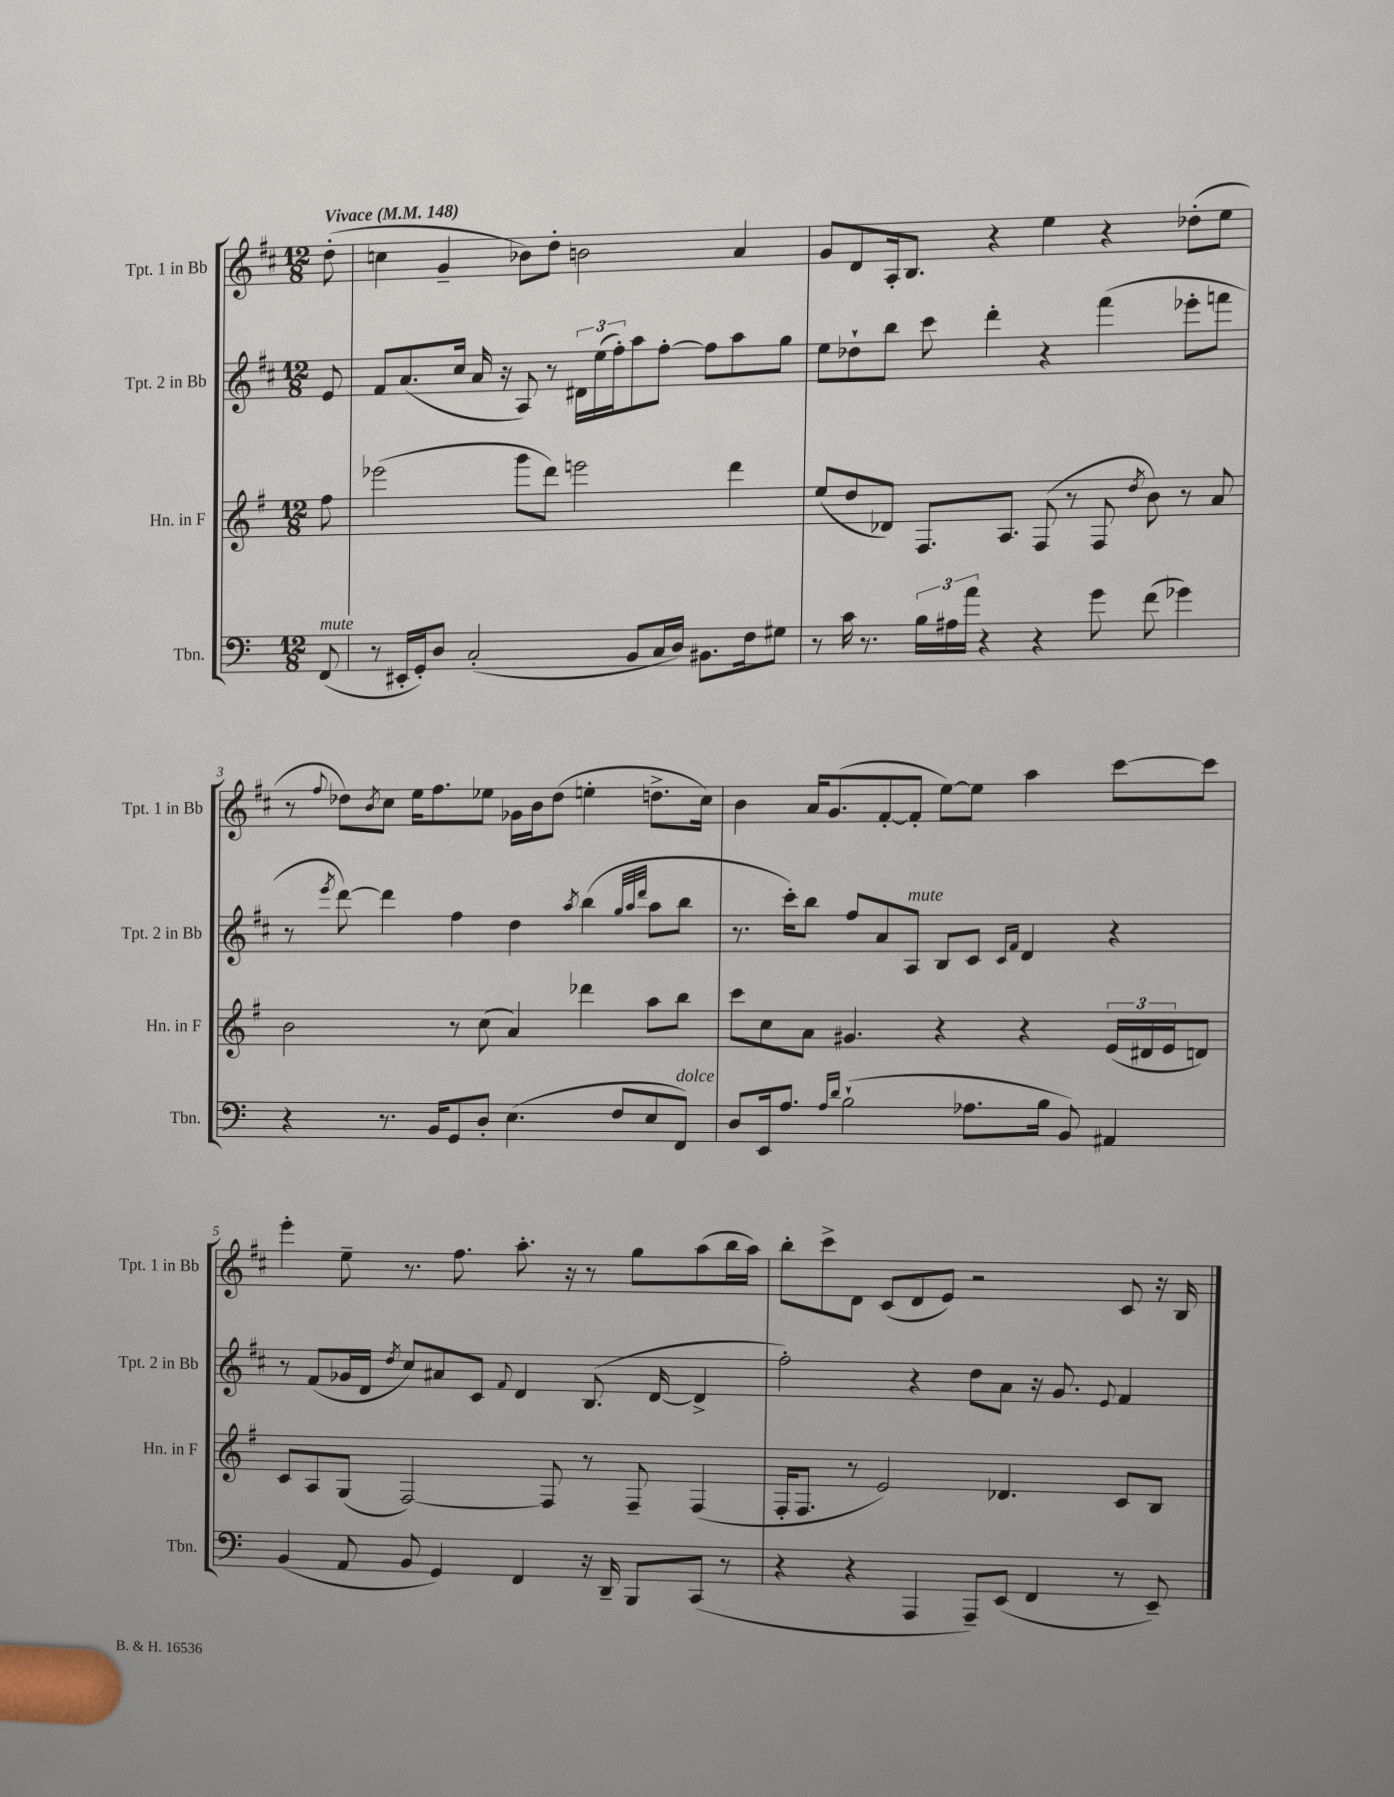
<<
\new StaffGroup <<
\new Staff = "s0" \with { instrumentName = "Tpt. 1 in Bb" shortInstrumentName = "Tpt. 1 in Bb" } {
    \clef treble \key d \major \numericTimeSignature \time 12/8 \partial 8 \tempo "Vivace" 4 = 148
    d''8-.( |
    c''4 g'4-- bes'8) d''8-. b'2 a'4 |
    g'8 d'8 a16-. b8. r4 e''4 r4 des''8-.( e''8 |
    r8 \appoggiatura { fis''8 } des''8) \acciaccatura { b'8 } cis''8 e''16 fis''8. ees''8 ges'16 b'16 des''8( e''4-. d''8.-> cis''16) |
    b'4 a'16 g'8.( fis'8~-. fis'8-. e''8~) e''8 a''4 cis'''8~ cis'''8 |
    e'''4-. e''8-- r8. fis''8. a''8.-. r16 r8 g''8 a''8( b''16 a''16) |
    b''8-. cis'''8-> d'8 cis'8( d'8 e'8) r2 cis'8 r16 b16 \bar "|." |
}
\new Staff = "s1" \with { instrumentName = "Tpt. 2 in Bb" shortInstrumentName = "Tpt. 2 in Bb" } {
    \clef treble \key d \major \numericTimeSignature \time 12/8 \partial 8
    e'8 |
    fis'8 a'8.( cis''16 a'16 r16 a8) r8 \tuplet 3/2 { dis'16 e''16( fis''16-.) } a''8 fis''8~-. fis''8 a''8 g''8 |
    e''8 des''8-! b''8 cis'''8 d'''4-. r4 fis'''4( ees'''8-. f'''8 |
    r8 \acciaccatura { e'''8 } d'''8~) d'''4 fis''4 d''4 \acciaccatura { a''8 } b''4( \grace { g''32 a''32 d'''32 } a''8 b''8 |
    r8. cis'''16-.) b''8 fis''8 a'8 a8^\markup { \italic "mute" } b8 cis'8 \grace { cis'16 fis'16 } d'4 r4 |
    r8 fis'8( ges'16 d'16 \acciaccatura { d''8 } cis''8) ais'8 cis'8 \appoggiatura { fis'8 } d'4 b8.( d'16~ d'4-> |
    fis''2-.) r4 d''8 a'8 r16 g'8. \appoggiatura { e'8 } fis'4 \bar "|." |
}
\new Staff = "s2" \with { instrumentName = "Hn. in F" shortInstrumentName = "Hn. in F" } {
    \clef treble \key g \major \numericTimeSignature \time 12/8 \partial 8
    fis''8 |
    ees'''2( g'''8 d'''8) e'''2 d'''4 |
    e''8( d''8 des'8) fis8. a8. fis8( r8 fis8 \acciaccatura { d''8 } b'8) r8 a'8 |
    b'2 r8 c''8( a'4) des'''4 a''8 b''8 |
    c'''8 c''8 a'8 gis'4. r4 r4 \tuplet 3/2 { e'16( dis'16 e'16 } d'8) |
    c'8 a8 g8( fis2~) fis8 r8 fis8-- fis4( |
    fis16-. fis8. r8 e'2) des'4. c'8 b8 \bar "|." |
}
\new Staff = "s3" \with { instrumentName = "Tbn." shortInstrumentName = "Tbn." } {
    \clef bass \key c \major \numericTimeSignature \time 12/8 \partial 8
    f,8^\markup { \italic "mute" }( |
    r8 eis,16-. g,16-.) d8 c2-.( b,8 c16 d16) bis,8. f16 gis8 |
    r8 c'16 r8. \tuplet 3/2 { b16 ais16 a'16 } r4 r4 g'8 f'8( ges'4) |
    r4 r8. b,16 g,8 d8-. e4.( f8 e8 f,8^\markup { \italic "dolce" }) |
    d8 e,16 a8. \grace { a16 d'16 } b2-!( aes8. b16 b,8) ais,4 |
    b,4( a,8 b,8 g,4) f,4 r16 d,16-- b,,8 c,8( r8 |
    r4 r4 a,,4 a,,8--) e,8( f,4 r8 e,8--) \bar "|." |
}
>>
>>
